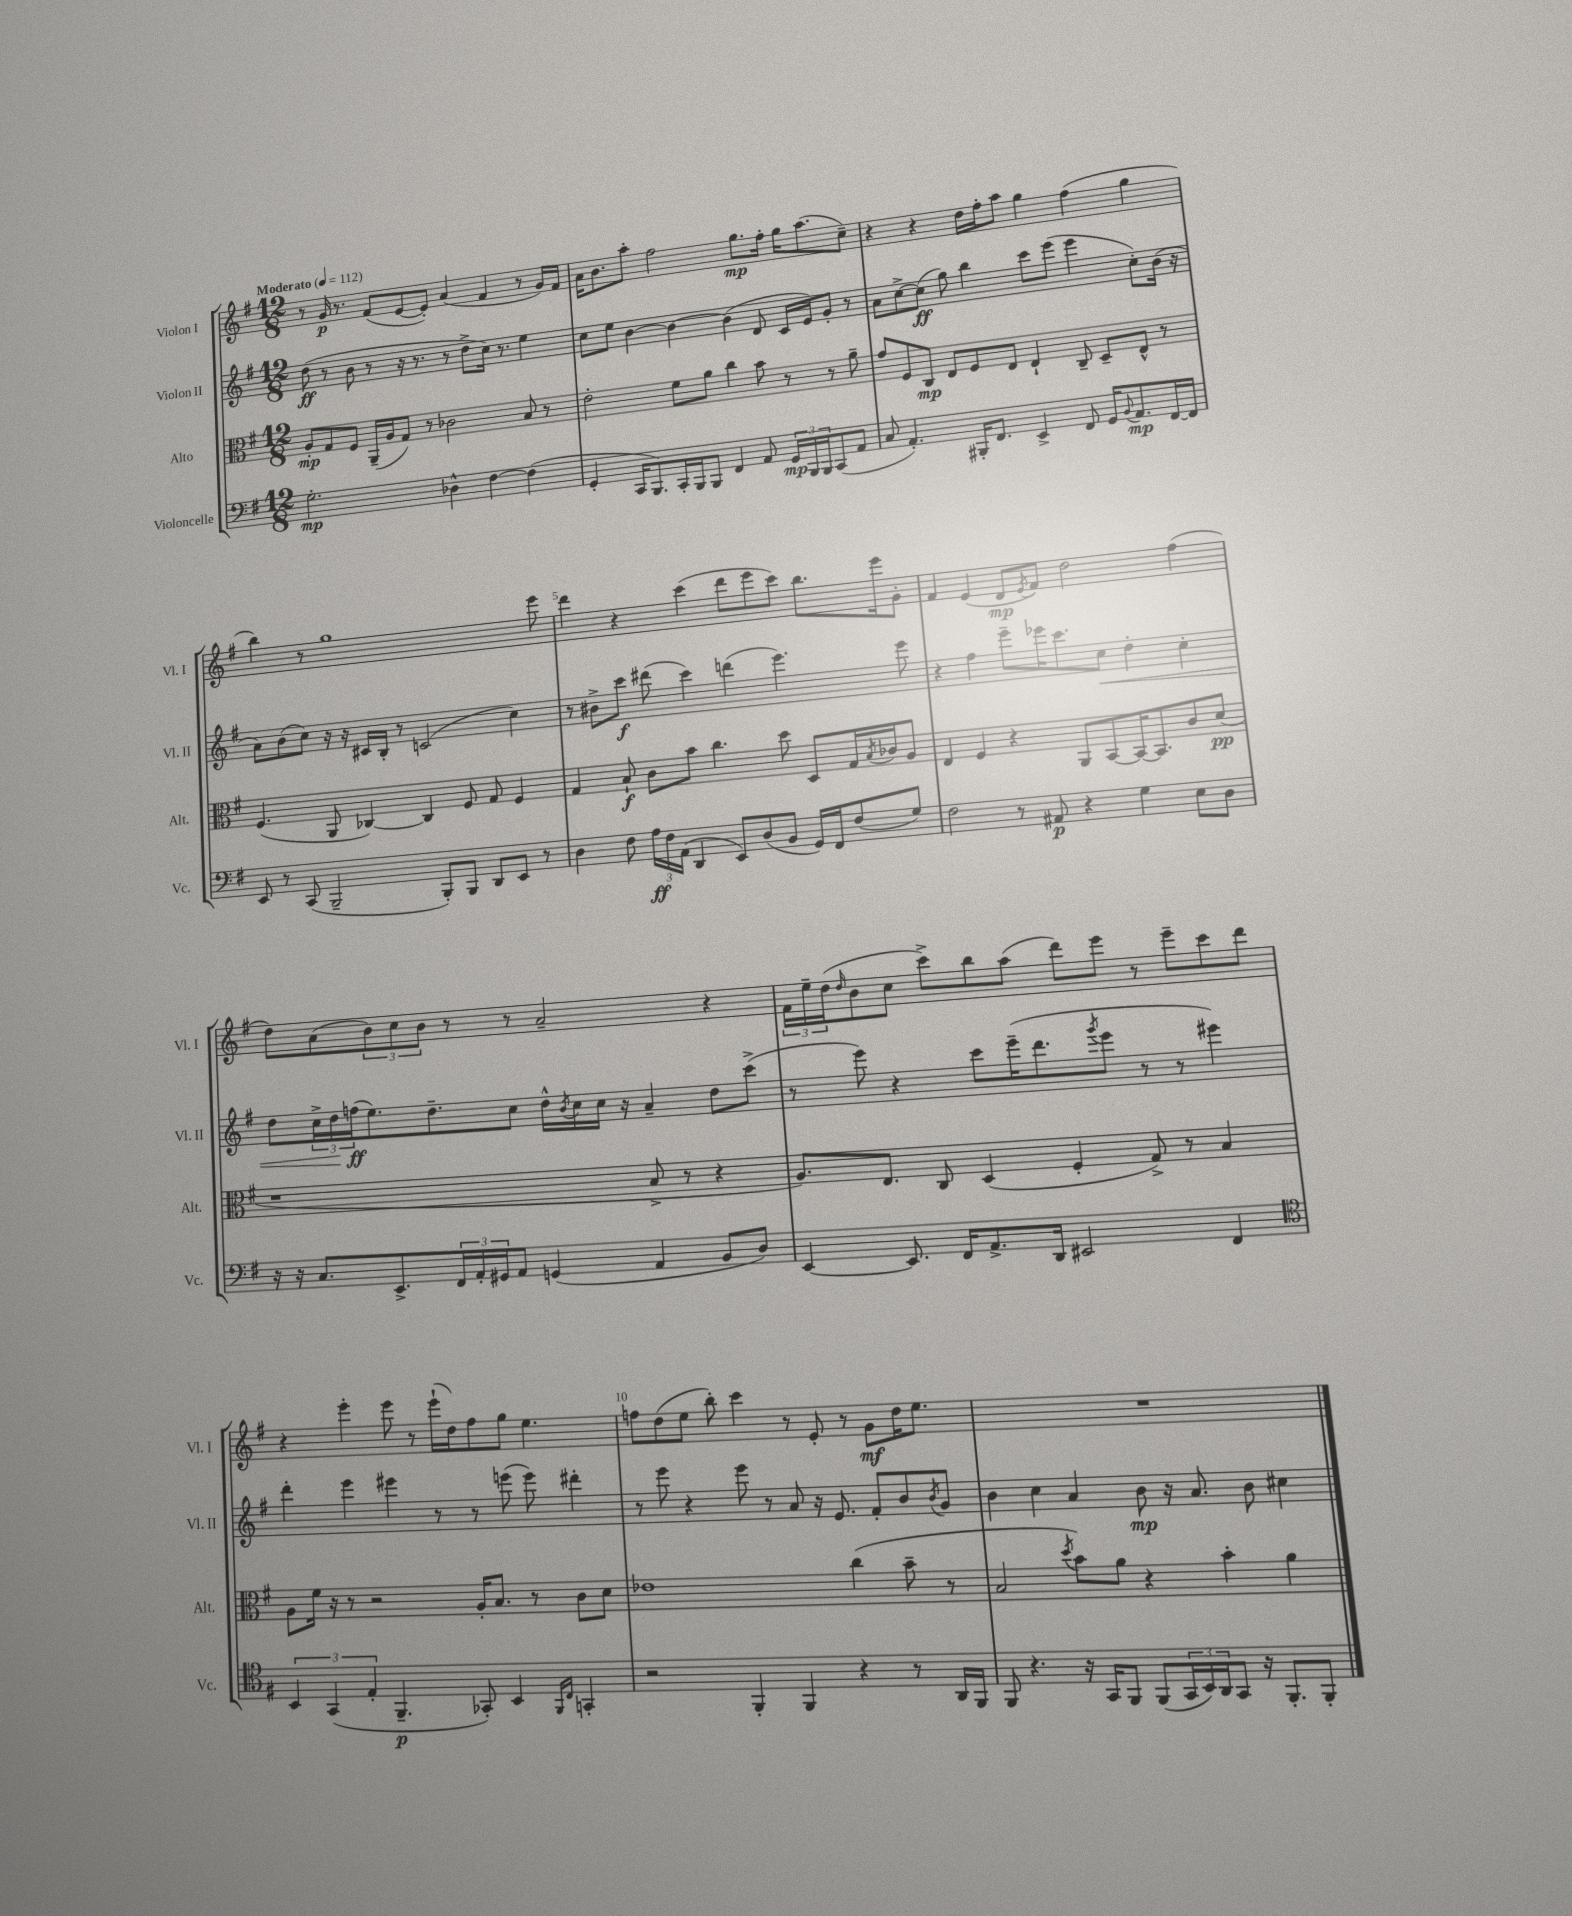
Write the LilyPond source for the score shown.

<<
\new StaffGroup <<
\new Staff = "s0" \with { instrumentName = "Violon I" shortInstrumentName = "Vl. I" } {
    \clef treble \key g \major \numericTimeSignature \time 12/8 \tempo "Moderato" 4 = 112
    r8 g'16\p r8. fis'8( e'8~ e'8-.) a'4( fis'4 r8 g'16) fis'16 |
    a'16 b'8. a''8-. fis''2 g''8.\mp fis''16-. g''16 a''8.( c''8--) |
    r4 r4 d''16 fis''16-. a''8 g''4 fis''4( g''4 |
    b''4) r8 g''1 e'''8 |
    d'''4 r4 c'''4( d'''8 e'''8 c'''8) b''8. e'''16 g'8-. |
    fis'4 e'4( d'8\mp \acciaccatura { e'8 } fis'8) d''2 fis''4( |
    d''8) a'8( \tuplet 3/2 { b'8) c''8 b'8 } r8 r8 a'2-- r4 |
    \tuplet 3/2 { fis'16 e''16-- d''16( } \grace { d''16 } b'8 c''8 c'''8->) b''8 a''8( d'''8) e'''8 r8 e'''8-- c'''8 d'''8 |
    r4 e'''4-. e'''8 r8 e'''16-!( d''16) fis''8 g''8 e''4. |
    f''8 d''8( e''8 b''8-.) c'''4 r8 e'8-. r8 g'8\mf d''16 e''8. |
    R1. \bar "|." |
}
\new Staff = "s1" \with { instrumentName = "Violon II" shortInstrumentName = "Vl. II" } {
    \clef treble \key g \major \numericTimeSignature \time 12/8
    d''8\ff( r8 b'8 r8 r16 r8. r8 d''8-> c''16) r8. e''4 |
    c''8 e''8 b'4~ b'4~ b'4( d'8 c'16 e'16) g'8-. r8 |
    a'8 c''8~-> c''8\ff( g''8) b''4 c'''8 e'''8( e'''4 c''8-.) b'16( r16 |
    a'8) b'8( c''8) r16 r16 cis'16 b16-. r8 c'2( c''4) |
    r8 bis'8-> c'''8\f dis'''8( c'''4) d'''4( e'''4.) e'''8 |
    r4 fis''4 e'''8-- ees'''16 c'''8. c''8\< d''4-. c''4-. |
    d''8 \tuplet 3/2 { c''16-> d''16\! f''16\ff( } e''8.) d''8.-- c''8 d''16-^ \acciaccatura { b'8 } c''16 c''16 r16 a'4-- d''8 c'''8->( |
    r8 e'''8) r4 c'''8 e'''16--( d'''8. \acciaccatura { g'''8 } e'''8 r8 r8 eis'''4) |
    d'''4-. e'''4 eis'''4 r8 r8 e'''8( e'''8) dis'''4-. |
    r8 e'''8 r4 e'''8 r8 a'8 r16 e'8. fis'8-. b'8 \acciaccatura { b'8 } g'8 |
    b'4 c''4 a'4 b'8\mp r16 a'8. b'8 cis''4 \bar "|." |
}
\new Staff = "s2" \with { instrumentName = "Alto" shortInstrumentName = "Alt." } {
    \clef alto \key g \major \numericTimeSignature \time 12/8
    a8-.\mp g8 fis8 a,16--( a16 g8) r8 ces'2 b8 r8 |
    e'2-. fis'8 a'8 c''4 b'8 r8 r8 a'8-- |
    g'8 fis8 c8\mp e8 fis8 e8 e4-! c8-- d8-- e8-^ r8 |
    fis4.( a,8 ces4~) ces4 fis8 g8 fis4 |
    g4 b8-!\f c'8 b'8 c''4. d''8 d8 g16 \acciaccatura { b8 } ces'16 a8 |
    e4 fis4 r4 a,8 b,8~ b,16~ b,8. c'8 d'8\pp( |
    r1 b8-> r8 r4 |
    a8.) e8. c8 d4( fis4-. g8->) r8 b4 |
    a8 fis'16 r16 r8 r2 a16-. b8. r8 c'8 d'8 |
    ees'1 c''4( b'8-- r8 |
    b2 \acciaccatura { d''8 } b'8) a'8 r4 b'4-. a'4 \bar "|." |
}
\new Staff = "s3" \with { instrumentName = "Violoncelle" shortInstrumentName = "Vc." } {
    \clef bass \key g \major \numericTimeSignature \time 12/8
    g2.-.\mp des4-^ fis4~ fis4( |
    g,4-. c,16 b,,8.) c,16-. b,,16 b,,8 fis,4 a,8 \tuplet 3/2 { g,16\mp b,,16 b,,16 } c,8( a,8 |
    c8 a,4.-.) bis,,16-. fis,8. e,4-> fis,8 g,16 \appoggiatura { b,8 } a,8.\mp fis,16~ fis,16 |
    e,8 r8 c,8( b,,2-- b,,8-.) b,,8 d,8 e,8 r8 |
    d4 fis8 \tuplet 3/2 { a16\ff fis16 a,16( } d,4 e,8) d8( b,8 g,16) fis,16 fis8( g8) |
    fis2 r8 ais,8\p r4 g4 e8 d8 |
    r16 r16 c8. e,8.-> \tuplet 3/2 { fis,16 a,16-. gis,16 } a,8 g,4( a,4 b,8 d8) |
    e,4~ e,8. fis,16 a,8.-> d,16 eis,2 fis,4 |
    \clef tenor \tuplet 3/2 { b,4 g,4( e4-. } fis,4.--\p ges,8-.) b,4 \grace { fis,16 c16 } g,4-. |
    r2 fis,4-. fis,4 r4 r8 a,16 fis,16 |
    fis,8 r4. r16 g,16 fis,8 fis,8( \tuplet 3/2 { g,16 b,16) a,16 } g,8 r16 fis,8.-. fis,8-. \bar "|." |
}
>>
>>
\layout { \context { \Score \override BarNumber.break-visibility = ##(#f #t #t) barNumberVisibility = #(every-nth-bar-number-visible 5) } }
